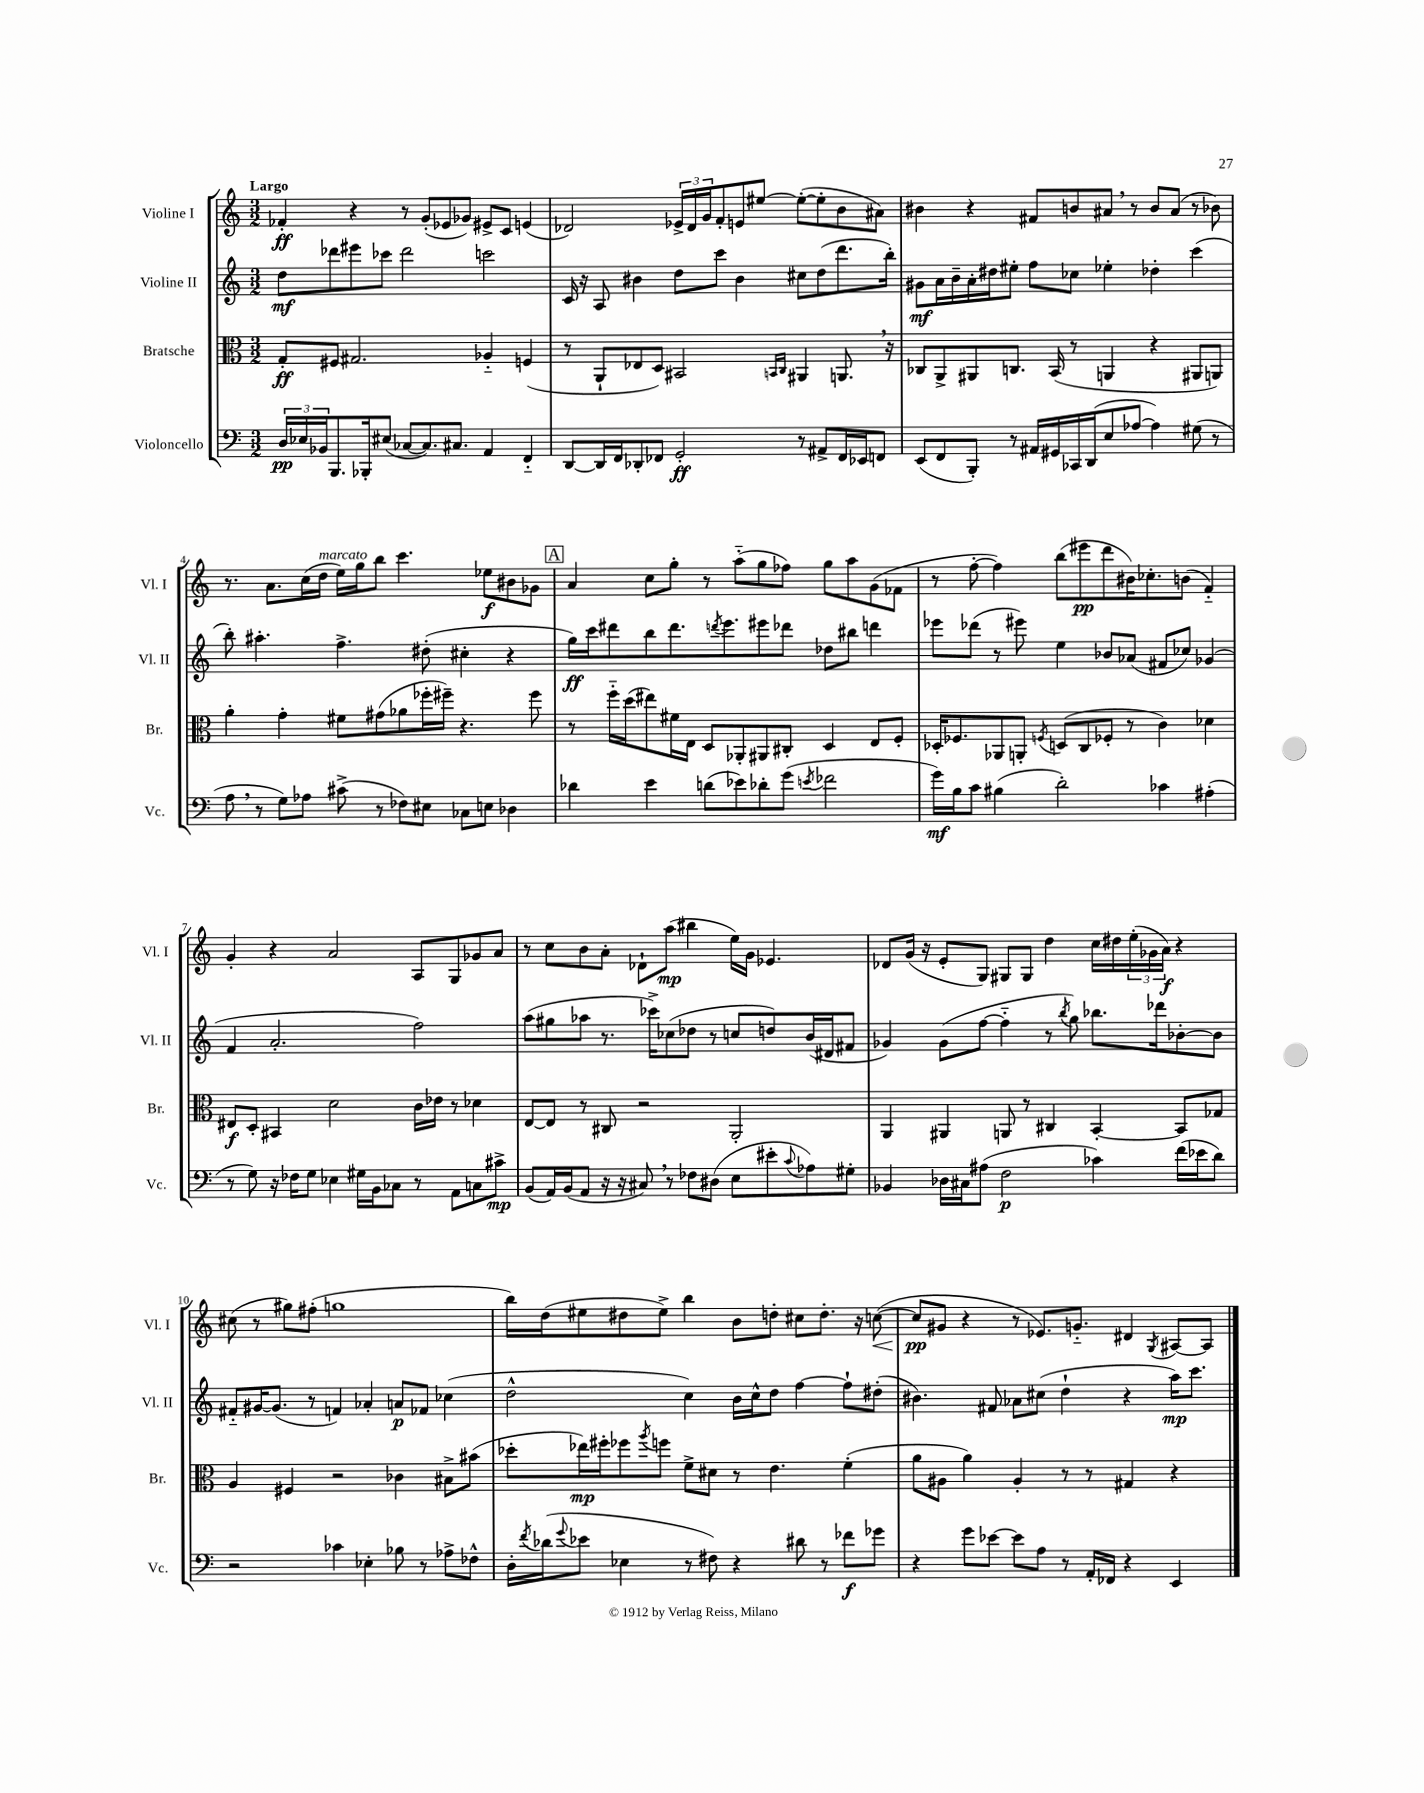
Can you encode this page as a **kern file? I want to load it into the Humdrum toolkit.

**kern	**dynam	**kern	**dynam	**kern	**dynam	**kern	**dynam
*part4	*part4	*part3	*part3	*part2	*part2	*part1	*part1
*staff4	*staff4	*staff3	*staff3	*staff2	*staff2	*staff1	*staff1
*I"Violoncello	*	*I"Bratsche	*	*I"Violine II	*	*I"Violine I	*
*I'Vc.	*	*I'Br.	*	*I'Vl. II	*	*I'Vl. I	*
*clefF4	*	*clefC3	*	*clefG2	*	*clefG2	*
*k[]	*	*k[]	*	*k[]	*	*k[]	*
*M3/2	*	*M3/2	*	*M3/2	*	*M3/2	*
=1	=1	=1	=1	=1	=1	=1	=1
!	!	!	!	!	!	!LO:TX:a:B:t=Largo	!
24D/LL	pp	8G'/L	ff	8dd\L	mf	4f-X'/	ff
24E-X/	.	.	.	.	.	.	.
24BB-X/J	.	.	.	.	.	.	.
8.BBB/	.	8F#X/J	.	8ddd-X\	.	.	.
.	.	2.G#X/	.	8eee#X\	.	4r	.
16BBB-X'/k	.	.	.	.	.	.	.
(8E#X/J	.	.	.	8ccc-X\J	.	.	.
[8C-X/L	.	.	.	2ddd-\	.	8r	.
8.C-/])	.	.	.	.	.	(8g'/L	.
.	.	.	.	.	.	8e-X/	.
8.C#X/J	.	.	.	.	.	.	.
.	.	.	.	.	.	8g-X/J)	.
4AA/	.	4A-X/	.	2cccn\	.	8e#X^/L	.
.	.	.	.	.	.	8c/J	.
4FF/	.	(4Fn/	.	.	.	(4en/	.
=2	=2	=2	=2	=2	=2	=2	=2
[8DD/L	.	8r	.	16c/	.	2d-X/)	.
.	.	.	.	16r	.	.	.
16DD/L]	.	8AA`/L	.	8A/	.	.	.
16FF/J	.	.	.	.	.	.	.
8DD-X'/	.	8E-X/	.	4b#X\	.	.	.
8FF-X/J	.	8D/J)	.	.	.	.	.
2GG'/	ff	2BB#X/	.	8dd\L	.	24e-X^/LL	.
.	.	.	.	.	.	24d-/	.
.	.	.	.	.	.	24g/J	.
.	.	.	.	8ccc\J	.	8f'/	.
.	.	.	.	4b#\	.	8en/	.
.	.	.	.	.	.	[8ee#X/J	.
.	.	16qqBBn/LL	.	.	.	.	.
.	.	16qqC/JJ	.	.	.	.	.
8r	.	4AA#X/	.	8cc#X\L	.	(8ee#'\L_	.
8AA#X^/L	.	.	.	(8dd\	.	8ee#'\]	.
16FF-/L	.	8.AAn,/	.	8.ddd\	.	8b\	.
16EE-X/J	.	.	.	.	.	.	.
8FFn/J	.	.	.	.	.	8a#X\J)	.
.	.	16r	.	16bb'\Jk)	.	.	.
=3	=3	=3	=3	=3	=3	=3	=3
(8EE/L	.	8C-X/L	.	8g#X\L	mf	4b#X\	.
8FF/	.	8AA^/	.	16a\L	.	.	.
.	.	.	.	16b~\	.	.	.
8BBB'/J)	.	8AA#X/	.	16a'\	.	4r	.
.	.	.	.	16dd#X\J	.	.	.
8r	.	8.Cn/J	.	8ee#X'\J	.	.	.
16AA#X/LL	.	.	.	8ff\L	.	8f#X/L	.
16GG#X/	.	(16BB/	.	.	.	.	.
16CC-X/	.	8r	.	8cc-X\J	.	8bn/	.
(16DD/J	.	.	.	.	.	.	.
8E/	.	4AAn/	.	4ee-X'\	.	8a#X,/J	.
[8A-X/J	.	.	.	.	.	8r	.
4A-\])	.	4r	.	4dd-X'\	.	8b/L	.
.	.	.	.	.	.	(8a#/J	.
(8G#X\	.	8AA#X/L	.	(4ccc\	.	8r	.
8r	.	8AAn/J)	.	.	.	8b-X\)	.
!!LO:LB:g=z
=4	=4	=4	=4	=4	=4	=4	=4
8A,\	.	4a'\	.	8bb'\)	.	8.r	.
8r	.	.	.	4.aa#X'\	.	.	.
.	.	.	.	.	.	8.a\L	.
8G\L)	.	4g'\	.	.	.	.	.
8A-X\J	.	.	.	.	.	(16cc\L	.
!	!	!	!	!	!	!LO:TX:a:i:t=marcato	!
.	.	.	.	.	.	16dd\JJ	.
(8c#X^\	.	8f#X\L	.	4.ff^\	.	16ee\LL)	.
.	.	.	.	.	.	16gg\J	.
8r	.	(8g#X\	.	.	.	8bb\J	.
8F-X\L)	.	8a-X\	.	.	.	4.ccc\	.
8E#X\J	.	16ff-X'\L	.	(8dd#X'\	.	.	.
.	.	16ff#X~\JJ)	.	.	.	.	.
8C-X\L	.	4.r	.	4cc#X'\	.	.	.
8En\J	.	.	.	.	.	8ee-X\L	f
4D-X\	.	.	.	4r	.	8b#X\	.
.	.	8ff#\	.	.	.	8g-X\J	.
!!LO:REH:place=s1:t=A
=5	=5	=5	=5	=5	=5	=5	=5
4d-X\	.	8r	.	16gg\LL)	ff	4a/	.
.	.	.	.	16ccc\J	.	.	.
.	.	16ff\LL	.	8ddd#X\	.	.	.
.	.	(16dd\J	.	.	.	.	.
4e\	.	8ee#X\)	.	8bb\	.	8cc\L	.
.	.	16f#X\L	.	8.ddd#\	.	8gg'\J	.
.	.	16E\JJ	.	.	.	.	.
(8dn\L	.	8D/L	.	.	.	8r	.
.	.	.	.	8qdddn/	.	.	.
.	.	.	.	8.eee\	.	.	.
8e-X\)	.	8AA-X'/	.	.	.	(8aa\L	.
8d-X'\	.	8AA#X/	.	8eee#X\	.	8gg\	.
(8g\J	.	8C#X'/J	.	8ddd-X\J	.	8ff-X\J)	.
8qen/	.	.	.	.	.	.	.
2f-X\	.	4D/	.	8dd-X\L	.	8gg\L	.
.	.	.	.	8bb#X\J	.	8aa\	.
.	.	8E/L	.	4dddn\	.	(8g\	.
.	.	8F'/J	.	.	.	8f-X\J	.
=6	=6	=6	=6	=6	=6	=6	=6
16g\LL)	mf	16D-X'/KL	.	8eee-X\L	.	8r	.
16B\J	.	8.F-X/	.	.	.	.	.
8c\J	.	.	.	(8ddd-X\J	.	[8ff'\	.
(4B#X\	.	8AA-X/	.	8r	.	4ff\])	.
.	.	8AAn'/J	.	8eee#X\)	.	.	.
.	.	8qFn/	.	.	.	.	.
2d'\)	.	(8Dn/L	.	4ee\	.	(8bb\L	.
.	.	8C/	.	.	.	8eee#X\	pp
.	.	8F-X'/J	.	8b-X/L	.	8ddd\	.
.	.	8r	.	(8a-X/J	.	16b#X\K)	.
.	.	.	.	.	.	8.cc-X'\	.
4c-X\	.	4c\)	.	8f#X/L	.	.	.
.	.	.	.	8cc-X/J)	.	(8bn\J	.
(4A#X'\	.	4d-X\	.	(4g-X/	.	4f/)	.
!!LO:LB:g=z
=7	=7	=7	=7	=7	=7	=7	=7
8r	.	8E#X/L	f	4f/	.	4g'/	.
8G\)	.	8D'/J	.	.	.	.	.
16r	.	4BB#X/	.	2.a'/	.	4r	.
16F-X\KL	.	.	.	.	.	.	.
8G\J	.	.	.	.	.	.	.
4E-X\	.	2d\	.	.	.	2a/	.
16G#X\LL	.	.	.	.	.	.	.
16BB\J	.	.	.	.	.	.	.
8C-X\J	.	.	.	.	.	.	.
8r	.	16c\LL	.	2ff\)	.	8A/L	.
.	.	16e-X\JJ	.	.	.	.	.
8AA\L	.	8r	.	.	.	8G/	.
8Cn\	.	4d-X\	.	.	.	8g-X/	.
8c#X^\J	mp	.	.	.	.	8a/J	.
=8	=8	=8	=8	=8	=8	=8	=8
(8BB/L	.	[8E/L	.	(8aa\L	.	8r	.
16AA/L)	.	8E/J]	.	8gg#X\	.	8cc\L	.
(16BB/J	.	.	.	.	.	.	.
8AA/J	.	8r	.	8aa-X\J	.	8b\	.
16r	.	8C#X/	.	8.r	.	8a'\J	.
16r	.	.	.	.	.	.	.
8C#X,/)	.	2r	.	.	.	8d-X`\L	.
.	.	.	.	16ccc-X^\KL)	.	.	.
8r	.	.	.	(8cc-X\	.	(8aa\J	mp
8F-X\L	.	.	.	8dd-X\J	.	4bb#X\	.
(8D#X\J	.	.	.	8r	.	.	.
8E\L	.	2AA'/	.	8ccn/L	.	16ee\LL)	.
.	.	.	.	.	.	16g\JJ	.
8e#X'\	.	.	.	8ddn/)	.	4.e-X/	.
8qqc/	.	.	.	.	.	.	.
8A-X\)	.	.	.	(16b/L	.	.	.
.	.	.	.	16d#X/J	.	.	.
8G#X'\J	.	.	.	8f#X/J	.	.	.
=9	=9	=9	=9	=9	=9	=9	=9
4BB-X/	.	4AA/	.	4g-X/)	.	8d-X/L	.
.	.	.	.	.	.	(16g/Jk	.
.	.	.	.	.	.	16r	.
16D-X\LL	.	4AA#X/	.	(8g-\L	.	8e'/L	.
16C#X\J	.	.	.	.	.	.	.
(8A#X\J	.	.	.	[8ff\J	.	8G/J)	.
2F\	p	8AAn/	.	4ff\]	.	8G#X/L	.
.	.	8r	.	.	.	8G#/J	.
.	.	4C#X/	.	8r	.	4dd\	.
.	.	.	.	8qbb/	.	.	.
.	.	.	.	8gg\)	.	.	.
4c-X\)	.	[4BB'/	.	8.bb-X\L	.	16cc\LL	.
.	.	.	.	.	.	16dd#X\	.
.	.	.	.	.	.	(24ee'\	.
.	.	.	.	.	.	24g-X\	.
.	.	.	.	16ddd-X\k	.	.	.
.	.	.	.	.	.	24a\JJ)	f
(16f\LL	.	8BB/L]	.	[8b-X'\	.	4r	.
16e-X\J	.	.	.	.	.	.	.
8d\J)	.	8G-X/J	.	8b-\J]	.	.	.
!!LO:LB:g=z
=10	=10	=10	=10	=10	=10	=10	=10
2r	.	4A/	.	8f#X/L	.	(8cc#X\	.
.	.	.	.	[16g#X/K	.	8r	.
.	.	.	.	(8.g#/J]	.	.	.
.	.	4F#X/	.	.	.	8gg#X\L)	.
.	.	.	.	8r	.	(8ff#X'\J	.
4c-X\	.	2r	.	4fn/)	.	1ggn	.
4E-X'\	.	.	.	4a-X'/	.	.	.
8B-X\	.	4c-X\	.	8an/L	p	.	.
8r	.	.	.	8f-X/J	.	.	.
8A-X^\L	.	8B#X^\L	.	(4cc-X\	.	.	.
8F-X^^\J	.	(8b#X\J	.	.	.	.	.
=11	=11	=11	=11	=11	=11	=11	=11
16D'\LL	.	8dd-X'\L	.	2dd^^\	.	16bb\LL)	.
8qf/	.	.	.	.	.	.	.
(16d-X\J	.	.	.	.	.	(16dd\J	.
8qqg/	.	.	.	.	.	.	.
8e-X\J	.	16ee-X\L)	mp	.	.	8ee#X\	.
.	.	16ff#X'\J	.	.	.	.	.
4E-X\	.	8ff-X\	.	.	.	8dd#X\	.
.	.	8qaa/	.	.	.	.	.
.	.	8ffn\J	.	.	.	8ee#^\J)	.
8r	.	8f^\L	.	4cc\)	.	4bb\	.
8F#X\)	.	8d#X\J	.	.	.	.	.
4r	.	8r	.	16b\LL	.	8b\L	.
.	.	.	.	16cc^^\J	.	.	.
.	.	4.e\	.	8dd\J	.	8ddn'\J	.
8d#X\	.	.	.	[4ff\	.	8cc#X\L	.
8r	.	.	.	.	.	8.dd'\J	.
8f-X\L	f	(4f'\	.	8ff`\L]	.	.	.
.	.	.	.	.	.	16r	.
!	!	!	!	!	!	!	!LO:HP:b
8g-X\J	.	.	.	(8dd#X'\J	.	([8ccn\	<
=12	=12	=12	=12	=12	=12	=12	=12
4r	.	8a\L	.	4.b#X\)	.	8cc/L]	pp
.	.	8A#X\J	.	.	.	8g#X/J	[
8g\L	.	4a\)	.	.	.	4r	.
[8e-X\J	.	.	.	8f#X/	.	.	.
8e-\L]	.	4A#'/	.	8a-X\L	.	8r	.
8A\J	.	.	.	(8cc#X\J	.	8.e-X/L)	.
8r	.	8r	.	4dd`\	.	.	.
.	.	.	.	.	.	8.gn/J	.
16AA'/LL	.	8r	.	.	.	.	.
16FF-X/JJ	.	.	.	.	.	.	.
4r	.	4G#X/	.	4r	.	4d#X/	.
.	.	.	.	.	.	8qG/	.
4EE/	.	4r	.	16aa\KL)	mp	[8A#X/L	.
.	.	.	.	8.ccc\J	.	.	.
.	.	.	.	.	.	8A#/J]	.
==	==	==	==	==	==	==	==
*-	*-	*-	*-	*-	*-	*-	*-
